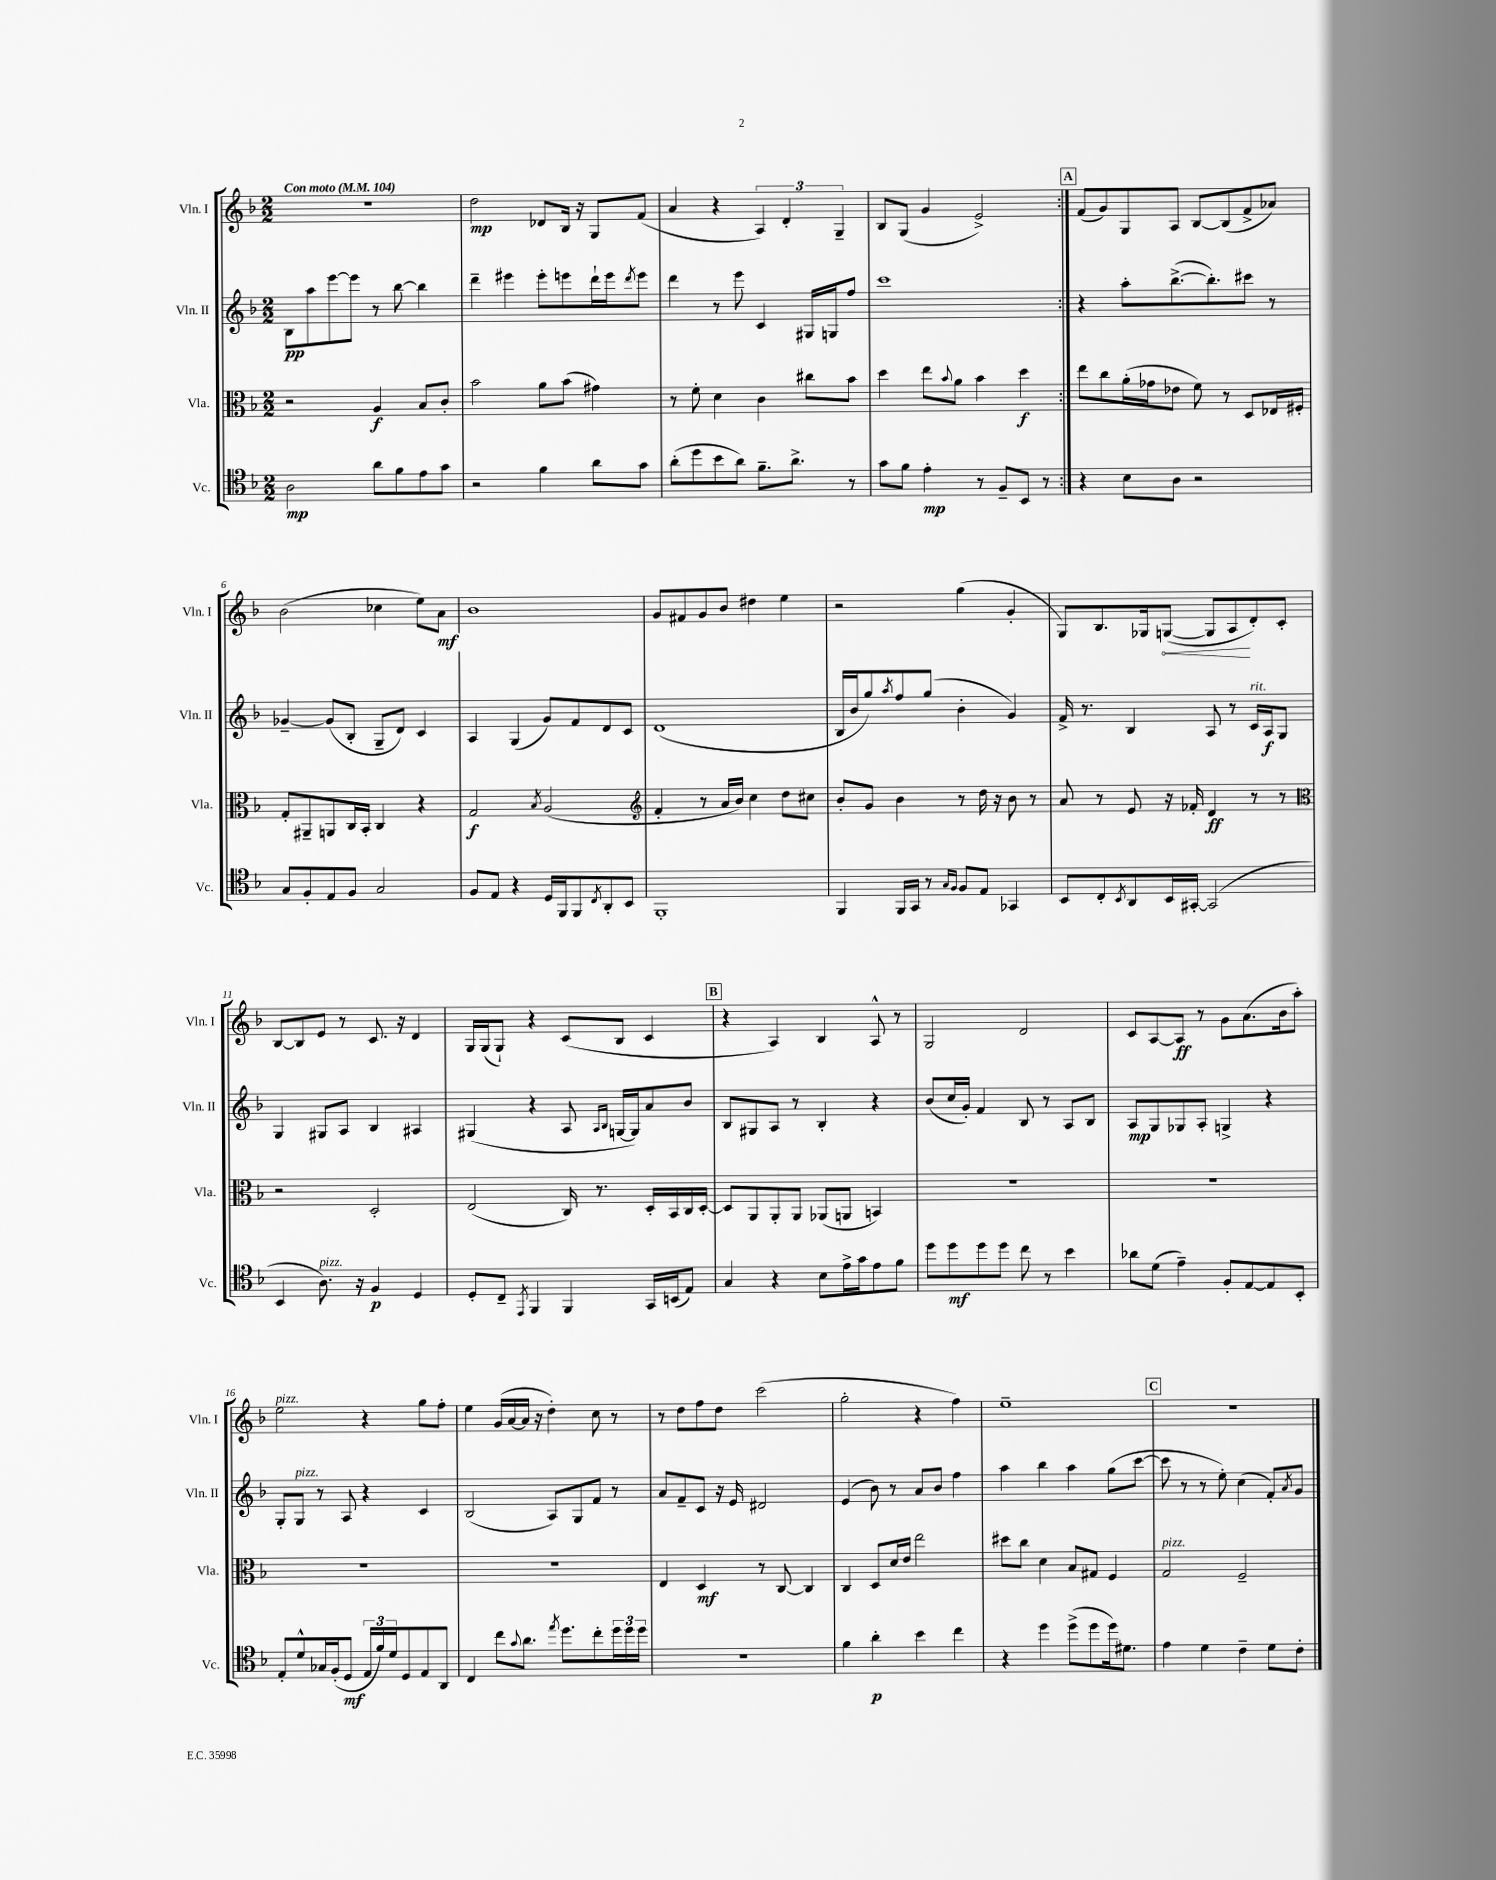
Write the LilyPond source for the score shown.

<<
\new StaffGroup <<
\new Staff = "s0" \with { instrumentName = "Vln. I" shortInstrumentName = "Vln. I" } {
    \clef treble \key f \major \numericTimeSignature \time 2/2 \tempo "Con moto" 4 = 104
    \repeat volta 2 { r1 |
    d''2\mp des'8 bes16 r16 g8 f'8( |
    a'4 r4 \tuplet 3/2 { a4) d'4-. g4-- } |
    bes8 g8( g'4 e'2->) | }
    \mark \markup { \box "A" } f'8( g'8) g8 a8 bes8~ bes8( f'8-> aes'8) |
    bes'2( ces''4 e''8) a'8\mf |
    bes'1 |
    g'8 fis'8 g'8 bes'8 dis''4 e''4 |
    r2 g''4( g'4-. |
    g8) bes8. ges16 \once \override Hairpin.circled-tip = ##t g8~\<( g8 a8\! d'8-.) c'8-. |
    bes8~ bes8 e'8 r8 c'8. r16 d'4 |
    g16 g16( g8-!) r4 c'8( bes8 c'4 |
    \mark \markup { \box "B" } r4 a4) bes4 a8-^ r8 |
    g2 d'2 |
    c'8 a8~ a8\ff r8 g'8 a'8.( bes'16 a''8-.) |
    e''2^\markup { \italic "pizz." } r4 g''8 f''8-. |
    e''4 g'16( a'16~ a'16 r16 d''4-.) c''8 r8 |
    r8 d''8 f''8 d''8 c'''2( |
    g''2-. r4 f''4) |
    e''1-- |
    \mark \markup { \box "C" } R1 \bar "|." |
}
\new Staff = "s1" \with { instrumentName = "Vln. II" shortInstrumentName = "Vln. II" } {
    \clef treble \key f \major \numericTimeSignature \time 2/2
    \repeat volta 2 { bes8\pp a''8 e'''8~ e'''8 r8 bes''8~ bes''4 |
    d'''4-- eis'''4 eis'''8-. e'''8 d'''16-! e'''16 \acciaccatura { d'''8 } e'''8 |
    d'''4 r8 e'''8 c'4 gis16 g16 f''8 |
    c'''1 | }
    \mark \markup { \box "A" } r4 a''8-. bes''8.~->( bes''8.-.) cis'''8 r8 |
    ges'4~-- ges'8( bes8-. g8-- d'8) c'4 |
    a4 g4( g'8) f'8 d'8 c'8 |
    d'1( |
    bes16 bes'16 g''8) \acciaccatura { a''8 } f''8 g''8( bes'4-. g'4) |
    f'16-> r8. bes4 a8 r8 c'16^\markup { \italic "rit." } a16\f g8 |
    g4 gis8 a8 bes4 ais4 |
    gis4( r4 a8 \grace { a16 bes16 } g16~ g16) a'8 bes'8 |
    \mark \markup { \box "B" } bes8 gis8 a8 r8 bes4-. r4 |
    bes'8( c''16 g'16-.) f'4 bes8 r8 a8 bes8 |
    a8\mp g8 ges8 a8-. g4-> r4 |
    g8-. g8^\markup { \italic "pizz." } r8 a8 r4 c'4 |
    bes2( a8) g8 f'8 r8 |
    a'8 f'8-- c'8 r16 e'16 dis'2 |
    e'4( bes'8) r8 a'8 bes'8 f''4 |
    a''4 bes''4 a''4 g''8( c'''8~ |
    \mark \markup { \box "C" } c'''8 r8 r8 e''8-.) c''4( f'8-.) \acciaccatura { a'8 } g'8 \bar "|." |
}
\new Staff = "s2" \with { instrumentName = "Vla." shortInstrumentName = "Vla." } {
    \clef alto \key f \major \numericTimeSignature \time 2/2
    \repeat volta 2 { r2 a4\f bes8 c'8-. |
    bes'2 a'8 bes'8( gis'4) |
    r8 f'8-. d'4 c'4 cis''8 bes'8 |
    d''4 e''8 \appoggiatura { bes'8 } a'8 bes'4 d''4\f | }
    \mark \markup { \box "A" } e''8 c''8 a'16-.( ges'16 ees'8 f'8) r8 d8 ees16 fis16-. |
    g8-. ais,8-- a,8 c16 bes,16-. c4 r4 |
    g2\f \acciaccatura { bes8 } a2( |
    \clef treble f'4-. r8 a'16 bes'16) c''4 d''8 cis''8 |
    bes'8-. g'8 bes'4 r8 d''16 r16 bes'8 r8 |
    a'8 r8 e'8 r16 fes'16-. d'4\ff r8 r8 |
    \clef alto r2 d2-. |
    e2( c16) r8. d16-. bes,16 c16 d16~-. |
    \mark \markup { \box "B" } d8 a,8 a,8-. a,8 aes,8( a,8 b,4) |
    R1 |
    R1 |
    R1 |
    R1 |
    e4 d4\mf r8 c8~ c4 |
    c4 d8 d'16 e'16 e''2 |
    dis''8 c''8 d'4 bes8 gis8 f4 |
    \mark \markup { \box "C" } g2^\markup { \italic "pizz." } f2-- \bar "|." |
}
\new Staff = "s3" \with { instrumentName = "Vc." shortInstrumentName = "Vc." } {
    \clef tenor \key f \major \numericTimeSignature \time 2/2
    \repeat volta 2 { a2\mp a'8 f'8 e'8 g'8 |
    r2 f'4 a'8 g'8 |
    a'8-.( d''8 bes'8 a'8) f'8.-- a'8.-> r8 |
    g'8 f'8 e'4-.\mp r8 f8-- bes,8 r8 | }
    \mark \markup { \box "A" } r4 bes8 a8 r2 |
    g8 f8-. e8 f8 g2 |
    f8 e8 r4 d16 f,16 f,8 \acciaccatura { c8 } a,8-. bes,8 |
    f,1-. |
    f,4 f,16 g,16 r8 \grace { g16 f16 } f8 e8 ges,4 |
    bes,8 c8-. \acciaccatura { bes,8 } a,8 bes,16 gis,16~-. gis,2( |
    bes,4 a8.^\markup { \italic "pizz." }) r16 f4\p d4 |
    d8-. c8-- \acciaccatura { e,8 } f,4 f,4 g,16 b,16( e8) |
    \mark \markup { \box "B" } g4 r4 bes8 e'16-> g'16 e'8 f'8 |
    d''8 d''8\mf d''8 d''8 c''8 r8 bes'4 |
    aes'8 d'8( e'4--) f8-. e8~ e8 bes,8-. |
    e8-. d'8-^ ges16 f16-.( d8\mf \tuplet 3/2 { e16 f'16) d'16 } d8 e8 a,8 |
    c4 c''8 \appoggiatura { g'8 } a'8. \acciaccatura { e''8 } d''8. c''8-. \tuplet 3/2 { d''16 d''16 d''16 } |
    R1 |
    f'4 a'4-.\p bes'4 c''4 |
    r4 d''4 d''8->( d''8 d''16) dis'8. |
    \mark \markup { \box "C" } e'4 d'4 c'4-- d'8 c'8-. \bar "|." |
}
>>
>>
